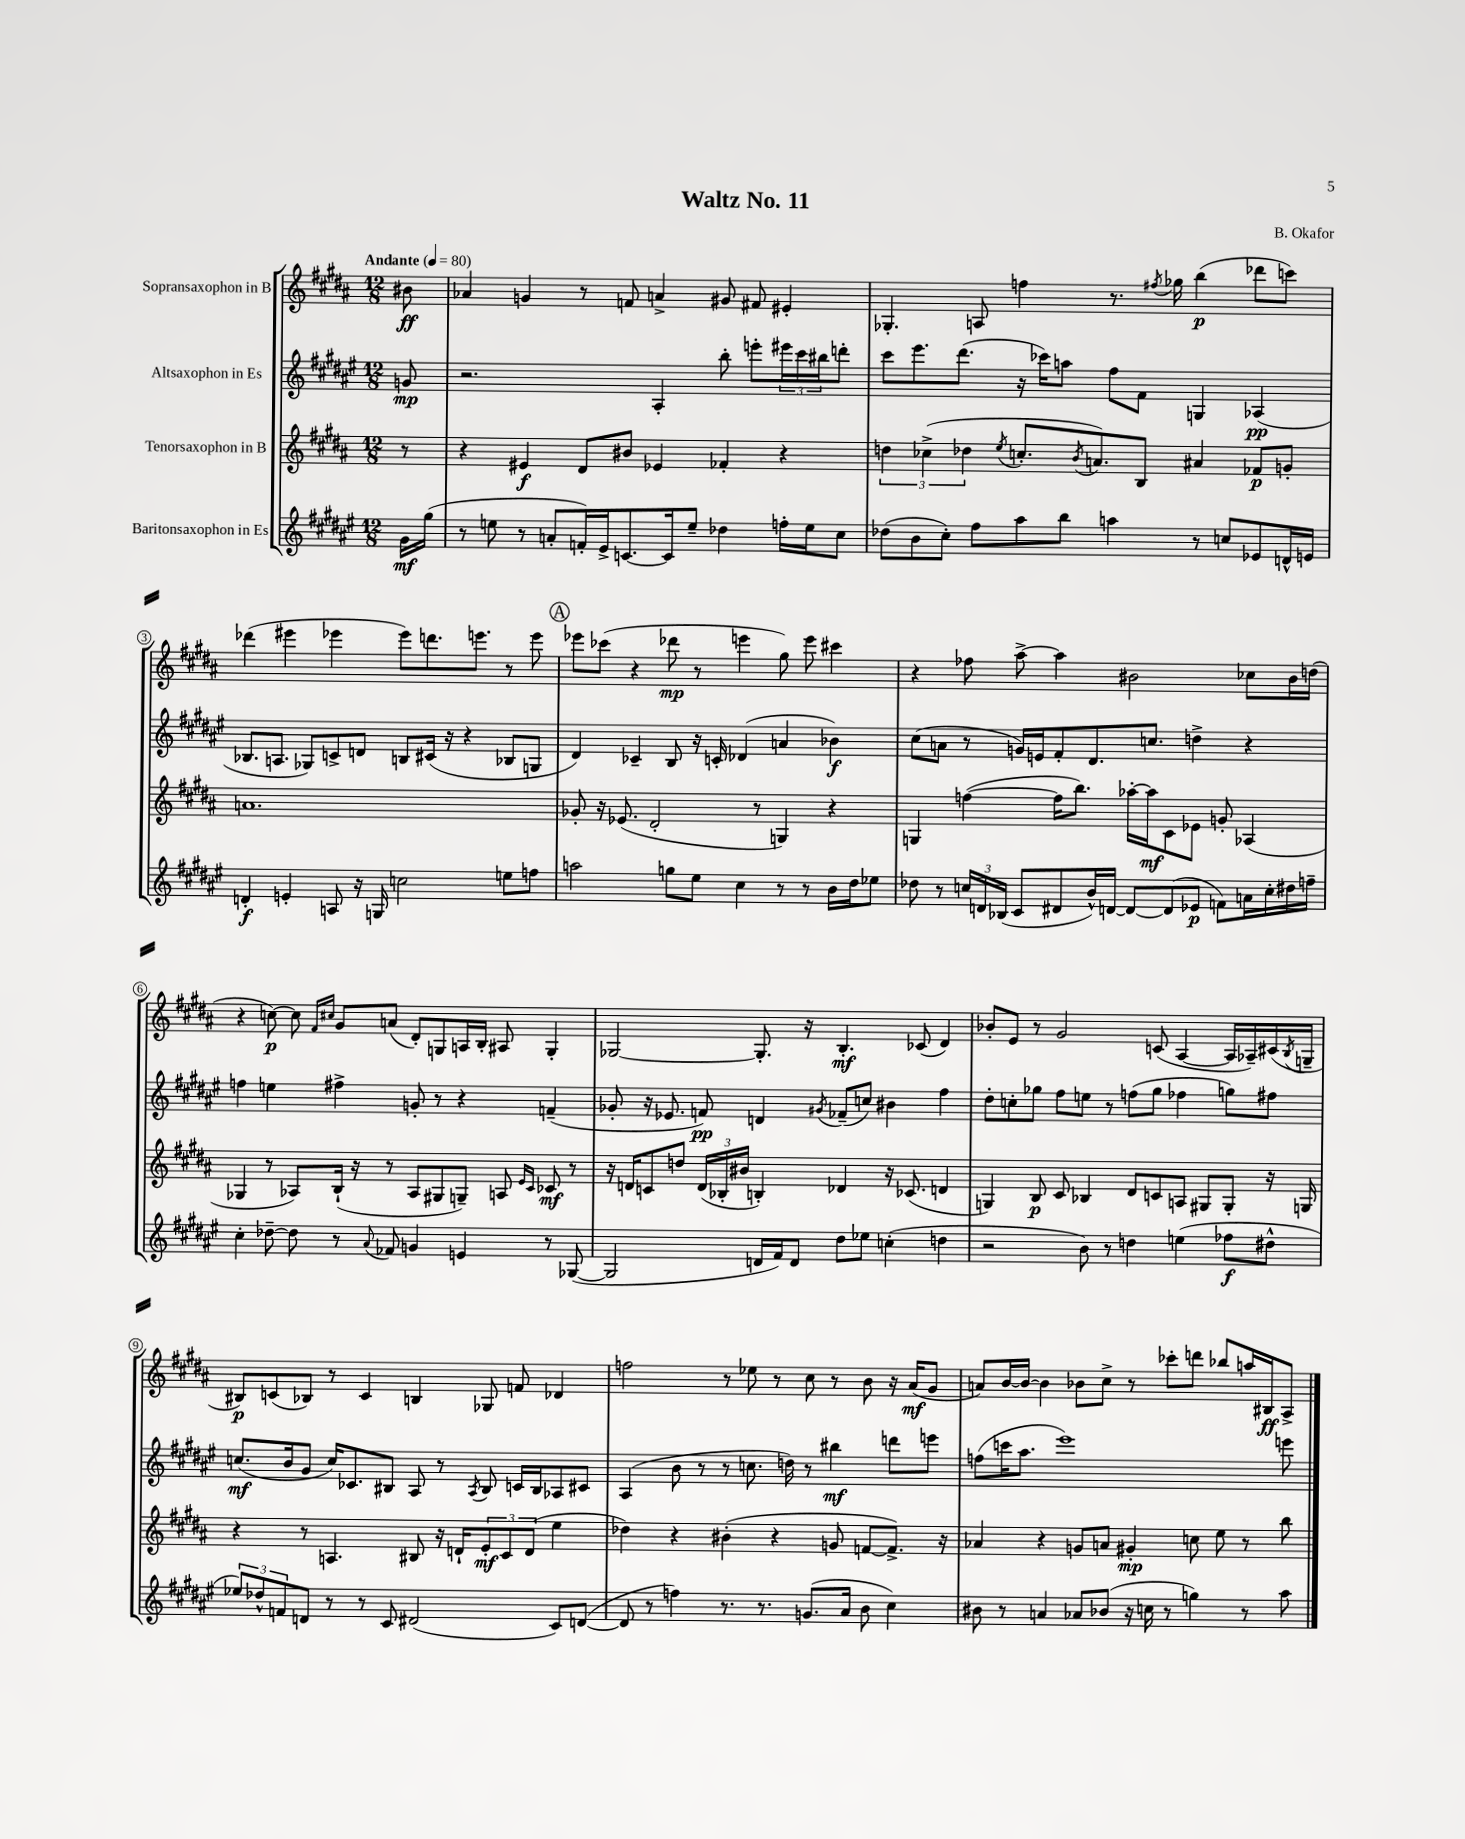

**kern	**kern	**kern	**kern
*staff4	*staff3	*staff2	*staff1
*clefG2	*clefG2	*clefG2	*clefG2
*k[f#c#g#d#a#e#]	*k[f#c#g#d#a#]	*k[f#c#g#d#a#e#]	*k[f#c#g#d#a#]
*M12/8	*M12/8	*M12/8	*M12/8
*MM80	*MM80	*MM80	*MM80
16g#	8r	8g	8b#
(16gg#	.	.	.
=	=	=	=
8r	4r	2.r	4a-
8ee	.	.	.
8r	4e#	.	4g
8a'	.	.	.
16f')	8d#	.	8r
16e#^	.	.	.
[8.c	8b#	.	8f
.	4e-	4A#'	4a^
16c]	.	.	.
8ee~	.	.	.
4dd-	4f-'	8bb'	8g#
.	.	8eee'	8f#
16ff'	4r	24eee#	4e#'
.	.	24ccc#	.
16ee	.	.	.
.	.	24bb#	.
8cc#	.	8ddd'	.
=	=	=	=
(8dd-	6dd	8ccc#	4.G-'
8b	.	8.eee#	.
.	(6cc-^	.	.
8cc#')	.	.	.
.	.	(8.ddd#	.
.	6dd-	.	.
8ff#	.	.	8A
.	8qee	.	.
8aa#	8.cc'	16r	4ff
.	.	16ccc-)	.
8bb	.	8aa	.
.	8qb	.	.
.	8.a)	.	.
4aa	.	8ff#	8.r
.	8B	8f#	.
.	.	.	8qff#
.	.	.	16gg-
8r	4a#	4G	(4bb
8cc	.	.	.
8e-	8f-	(4A-	8ddd-
16d^^	8g'	.	8ccc)
16e	.	.	.
=	=	=	=
4d'	1.a	8.B-	(4ddd-
.	.	8.A	.
4e'	.	.	4eee#
.	.	8G-)	.
8A	.	8c^	4eee-
16r	.	8d	.
16G	.	.	.
2cc	.	8B	8eee-)
.	.	(16c#	8.ddd
.	.	16r	.
.	.	4r	.
.	.	.	8.eee
8ee	.	8B-	8r
8ff	.	8G	8eee
=	=	=	=
2aa	8g-'	4d#)	8eee-
.	16r	.	(8ccc-
.	(8.e-	.	.
.	.	4c-~	4r
.	2d#'	.	.
8gg	.	8B	8ddd-
8ee#	.	16r	8r
.	.	16c'	.
4cc#	.	(4d-	4eee
.	8r	.	.
8r	4G)	4a	8gg#)
8r	.	.	8eee
16b	4r	4b-)	4ccc#
16dd#	.	.	.
8ee-	.	.	.
=	=	=	=
8dd-	4G	(8cc#	4r
8r	.	8a	.
24cc	([4ff	8r	8ff-
24d	.	.	.
(24B-	.	.	.
8c#	.	16g)	[8aa#^
.	.	16e	.
8d#	16ff]	8f#'	4aa#]
.	8.bb)	.	.
16b^^)	.	8.d#	.
[16d	.	.	.
8d_	[16aa-'	.	2b#
.	16aa-]	8.cc	.
(8d]	8c#	.	.
8e-	8e-	4dd^	.
8f)	8g'	.	.
16a	(4A-	4r	8cc-
16cc'	.	.	.
16dd#	.	.	16b#
16ff~	.	.	(16dd
=	=	=	=
4cc#'	4G-	4ff	4r
[8dd-~	8r	4ee	[8cc)
8dd-]	8A-)	.	8cc]
.	.	.	16qqf#
.	.	.	16qqcc#
8r	(16B`	4ff#^	8g#
.	16r	.	.
8qqa#	.	.	.
8f-	8r	.	(8a
4g	8A-	8g'	8d#')
.	8G#	8r	8G
4e	8G~)	4r	16A
.	.	.	16B'
.	8A	.	8A#
.	16qqe	.	.
.	16qqc#	.	.
8r	8c-	(4f~	4G'
([8G-	8r	.	.
=	=	=	=
2G-]	16r	8g-'	[2G-
.	16d	.	.
.	8c	16r	.
.	.	8.e-	.
.	8dd	.	.
.	(24d	8f)	.
.	24B-'	.	.
.	24b#	.	.
16d	4B')	4d	8.G-']
16f#)	.	.	.
8d	.	.	.
.	.	.	16r
.	.	8qg#	.
8dd#	4d-	(8f-~	4.B'
8ee-	.	8cc)	.
(4cc'	16r	4b#	.
.	(8.c-	.	.
.	.	.	(8c-
4dd	4d	4ff#	4d#)
=	=	=	=
2r	4G)	8dd#'	8b-'
.	.	8cc'	8e
.	8B	8gg-	8r
.	8c#	8ff#	2g#
8b)	4B-	8ee	.
8r	.	8r	.
4dd	8d#	(8ff	.
.	8c	8gg-	(8c
(4ee	8A	4ff-	[4A#
.	8G#	.	.
8ff-	8G#'	8gg)	16A#]
.	.	.	16A-~)
8dd#^^	16r	8ff#	(16c#
.	.	.	8qB
.	16G	.	16G~
=	=	=	=
12ee-)	4r	(8.cc	8B#)
12dd-^^	.	.	.
.	.	.	(8c
12f	.	.	.
.	.	16b	.
8d	8r	8g#	8B-)
8r	4.A	16cc)	8r
.	.	8.c-	.
8r	.	.	4c
8c#	.	8B#	.
(2d#	8B#	8A#	4B
.	16r	8r	.
.	16d`	.	.
.	.	8qA#	.
.	12e'	8B#	8G-
.	12c#	.	.
.	.	16c	8f
.	(12d	.	.
.	.	16B#	.
8c#)	4ee	8A-	4d-
([8d	.	8c#	.
=	=	=	=
8d]	4dd-)	(4A#	2ff
8r	.	.	.
4ff)	4r	8b	.
.	.	8r	.
8.r	(4b#'	8r	8r
.	.	8.cc	8ee-
8.r	.	.	.
.	4r	.	8r
.	.	16dd)	.
(8.g	.	8r	8cc#
.	8g	4bb#	8r
16a#	.	.	.
8b	[8f	.	8b
4cc#)	8.f^])	8ddd	16r
.	.	.	(16a#
.	.	8eee	8g#
.	16r	.	.
=	=	=	=
8b#	4a-	(8ff	8a)
8r	.	16ccc	[16b
.	.	8.aa#	16b_
4a	4r	.	4b]
.	.	1eee#)	.
8a-	8g	.	8b-
(8b-	8a	.	8cc#^
16r	4g#'	.	8r
16cc	.	.	.
8r	.	.	8ccc-'
4gg)	8cc	.	8ddd
.	8ee	.	8bb-
8r	8r	.	16aa
.	.	.	16B#
8aa#	8bb	8eee	8A#^
==	==	==	==
*-	*-	*-	*-
